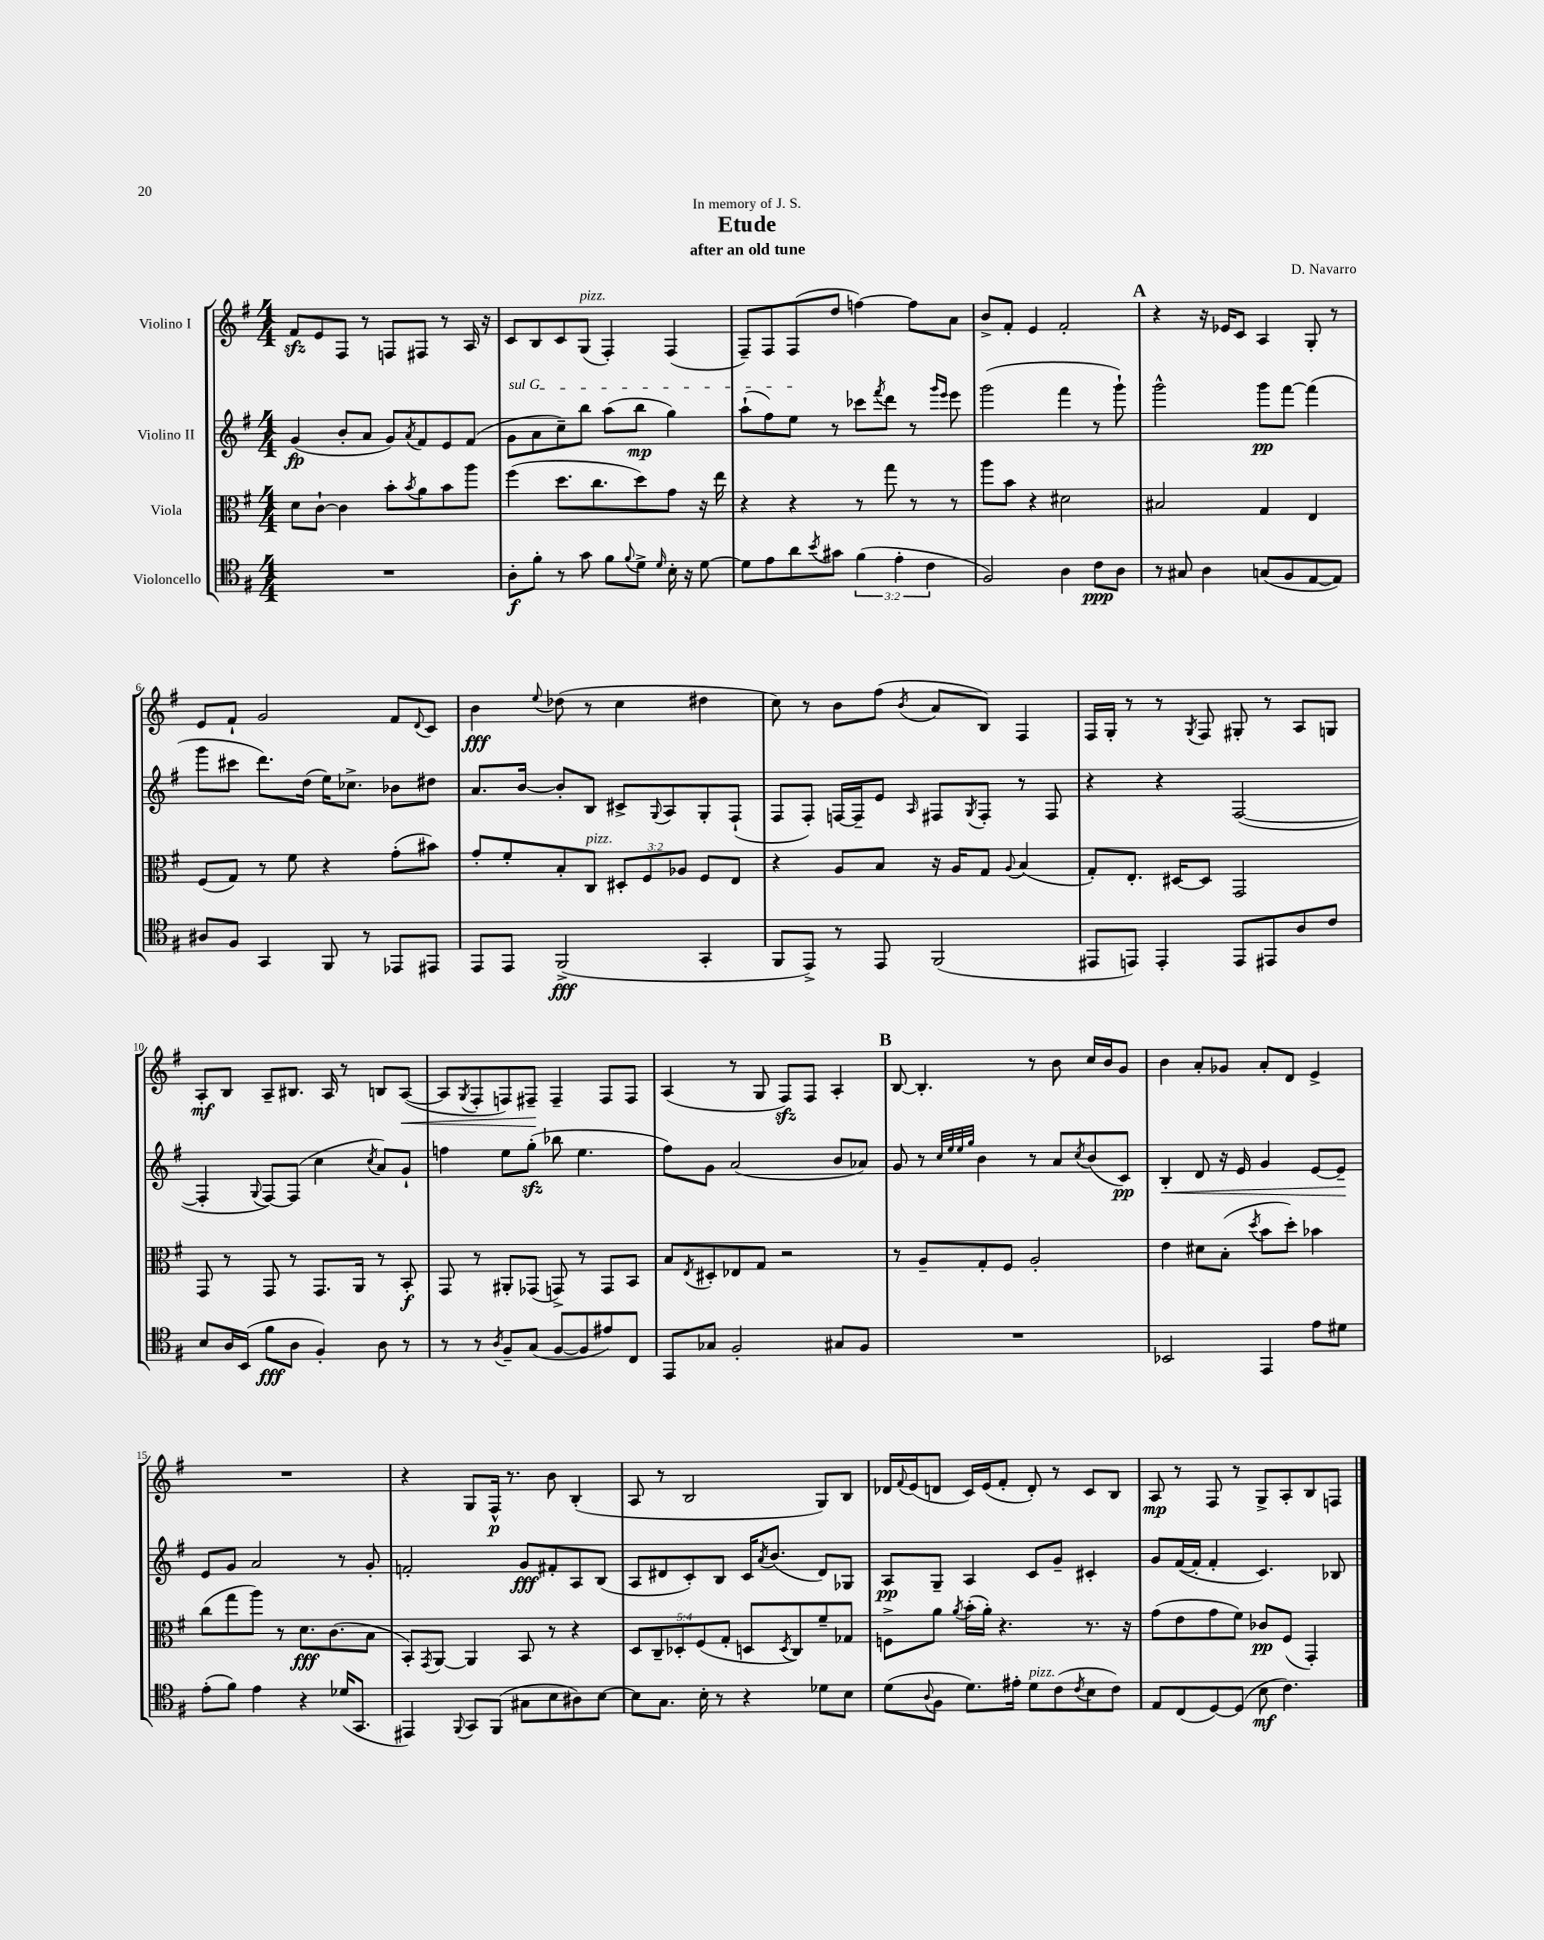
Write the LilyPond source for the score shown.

\header { title = "Etude" composer = "D. Navarro" subtitle = "after an old tune" dedication = "In memory of J. S." }
<<
\new StaffGroup <<
\new Staff = "s0" \with { instrumentName = "Violino I" } {
    \clef treble \key g \major \numericTimeSignature \time 4/4
    fis'8\sfz e'8 fis8 r8 f8 fis8 r8 a16 r16 |
    c'8 b8 c'8 g8^\markup { \italic "pizz." }( fis4-.) fis4( |
    fis8--) fis8 fis8( d''8 f''4~) f''8 a'8 |
    b'8-> fis'8-. e'4 fis'2-. |
    \mark \markup { \bold "A" } r4 r16 ees'16 c'8 a4 g8-. r8 |
    e'8 fis'8-! g'2 fis'8 \appoggiatura { d'8 } c'8 |
    b'4\fff \appoggiatura { e''8 } des''8( r8 c''4 dis''4 |
    c''8) r8 b'8 fis''8( \acciaccatura { b'8 } a'8 b8) fis4 |
    fis16 g16-. r8 r8 \acciaccatura { g8 } fis8 gis8-. r8 a8 g8 |
    a8-.\mf b8 a8-- bis8. a16 r8 b8 a8~\<( |
    a8 \acciaccatura { g8 } fis8-. f8) fis8--\! fis4-- fis8 fis8 |
    a4( r8 g8 fis8\sfz) fis8 a4-. |
    \mark \markup { \bold "B" } b8~ b4.-. r8 b'8 c''16 b'16 g'8 |
    b'4 a'8-. ges'8 a'8-. d'8 e'4-> |
    R1 |
    r4 g8 fis16-^\p r8. b'8 b4-.( |
    a8 r8 b2 g8) b8 |
    des'16 \appoggiatura { fis'8 } e'16( d'8 c'16) e'16( fis'8-. d'8-.) r8 c'8 b8 |
    a8\mp r8 fis8 r8 g8-> a8-. b8 f8 \bar "|." |
}
\new Staff = "s1" \with { instrumentName = "Violino II" } {
    \clef treble \key g \major \numericTimeSignature \time 4/4
    g'4\fp( b'8-. a'8 g'8) \acciaccatura { a'8 } fis'8 e'8 fis'8( |
    \once \override TextSpanner.bound-details.left.text = \markup { \italic "sul G" } g'8\startTextSpan a'8 c''8--) b''8 a''8( b''8\mp g''4) |
    a''8-!( fis''8) e''8\stopTextSpan r8 ces'''8 \acciaccatura { fis'''8 } d'''8 r8 \grace { g'''16 e'''16 } e'''8 |
    g'''2( fis'''4 r8 g'''8-!) |
    \mark \markup { \bold "A" } g'''2-^ g'''8\pp fis'''8~ fis'''4( |
    g'''8 cis'''8 d'''8.) d''16( e''16) ces''8.-> bes'8 dis''8 |
    a'8. b'16~ b'8-. b8 cis'8-> \appoggiatura { g8 } a8 g8-. fis8-!( |
    fis8 fis8-.) f16~ f16-- e'8 \grace { a16 } fis8 \acciaccatura { g8 } fis8-. r8 fis8 |
    r4 r4 fis2~( |
    fis4-. \appoggiatura { g8 } fis8~) fis8( c''4 \acciaccatura { c''8 } a'8) g'8-! |
    f''4 e''8 g''8-.\sfz( bes''8 e''4. |
    fis''8) g'8 a'2( b'8 aes'8) |
    \mark \markup { \bold "B" } g'8 r8 \grace { c''32 e''32 e''32 g''32 } b'4 r8 a'8 \acciaccatura { c''8 } b'8( c'8\pp) |
    b4-.\< d'8 r16 e'16 g'4 e'8~ e'8--\! |
    e'8 g'8 a'2 r8 g'8-. |
    f'2-. g'8\fff fis'8-. a8 b8( |
    a8 dis'8 c'8-.) b8 c'16 \acciaccatura { a'8 } b'8.( dis'8) ges8 |
    a8\pp g8-- a4 c'8 g'8-- cis'4-. |
    g'8 fis'16~( fis'16-. fis'4-. c'4.) bes8 \bar "|." |
}
\new Staff = "s2" \with { instrumentName = "Viola" } {
    \clef alto \key g \major \numericTimeSignature \time 4/4 \override Staff.TupletNumber.text = #tuplet-number::calc-fraction-text
    d'8 c'8~-! c'4 b'8-. \acciaccatura { b'8 } a'8 b'8 a''8 |
    fis''4( d''8. c''8. d''8) g'8 r16 e''16 |
    r4 r4 r8 g''8 r8 r8 |
    a''8 b'8 r4 dis'2 |
    \mark \markup { \bold "A" } bis2 g4 e4 |
    fis8( g8) r8 fis'8 r4 g'8-.( bis'8) |
    g'8-. fis'8-. b8-. c8^\markup { \italic "pizz." } \tuplet 3/2 { dis8-. fis8 aes8 } fis8 e8 |
    r4 a8 b8 r16 a16 g8 \appoggiatura { a8 } b4( |
    g8-.) e8.-. dis16~ dis8 g,2 |
    g,8 r8 g,8 r8 g,8. a,16 r8 b,8-.\f |
    g,8 r8 ais,8-. ges,8( g,8->) r8 g,8 b,8 |
    b8 \acciaccatura { e8 } dis8-. ees8 g8 r2 |
    \mark \markup { \bold "B" } r8 a8-- g8-. fis8 a2-. |
    e'4 dis'8 b8-.( \acciaccatura { d''8 } b'8 d''8-.) bes'4 |
    c''8( g''8 a''8) r8 d'8.\fff c'8.( b8 |
    b,8-.) \acciaccatura { g,8 } a,8~ a,4 b,8 r8 r4 |
    \tuplet 5/4 { d8 c8-- des8-. fis8( g8-. } d8 \acciaccatura { d8 } c8) fis'8-- ges8 |
    f8-> a'8 \acciaccatura { a'8 } b'16-.( a'16-.) r4. r8. r16 |
    g'8( e'8 g'8 fis'8) ces'8\pp fis8( g,4-.) \bar "|." |
}
\new Staff = "s3" \with { instrumentName = "Violoncello" } {
    \clef tenor \key g \major \numericTimeSignature \time 4/4 \override Staff.TupletNumber.text = #tuplet-number::calc-fraction-text
    R1 |
    a8-.\f fis'8-. r8 g'8 fis'8 \appoggiatura { fis'8 } d'8-> \grace { d'16 } b16-. r16 d'8~ |
    d'8 e'8 a'8 \acciaccatura { b'8 } gis'8 \tuplet 3/2 { fis'4( e'4-. c'4 } |
    fis2) a4 c'8\ppp a8 |
    \mark \markup { \bold "A" } r8 gis8 a4 g8( fis8 e8~ e8) |
    ais8 fis8 g,4 fis,8 r8 ees,8 eis,8 |
    e,8 e,8 fis,2->\fff( g,4-. |
    fis,8 e,8->) r8 e,8 fis,2( |
    eis,8 e,8) e,4-. e,8 eis,8 a8 c'8 |
    b8 a16 b,16( fis'8\fff a8 fis4-.) a8 r8 |
    r8 r8 \acciaccatura { a8 } fis8-- g8( fis8~ fis8 eis'8) c8 |
    e,8 ges8 fis2-. gis8 fis8 |
    \mark \markup { \bold "B" } R1 |
    bes,2 e,4 e'8 dis'8 |
    e'8-.( fis'8) e'4 r4 des'16( g,8. |
    eis,4) \appoggiatura { fis,8 } g,8 fis,8( gis8 b8 ais8) b8~ |
    b8 g8. b16-. r8 r4 des'8 b8 |
    d'8( \appoggiatura { a8 } fis8 d'8.) eis'16-. d'8^\markup { \italic "pizz." } c'8( \acciaccatura { c'8 } b8 c'8) |
    e8 c8( d8~) d8( b8\mf c'4.) \bar "|." |
}
>>
>>
